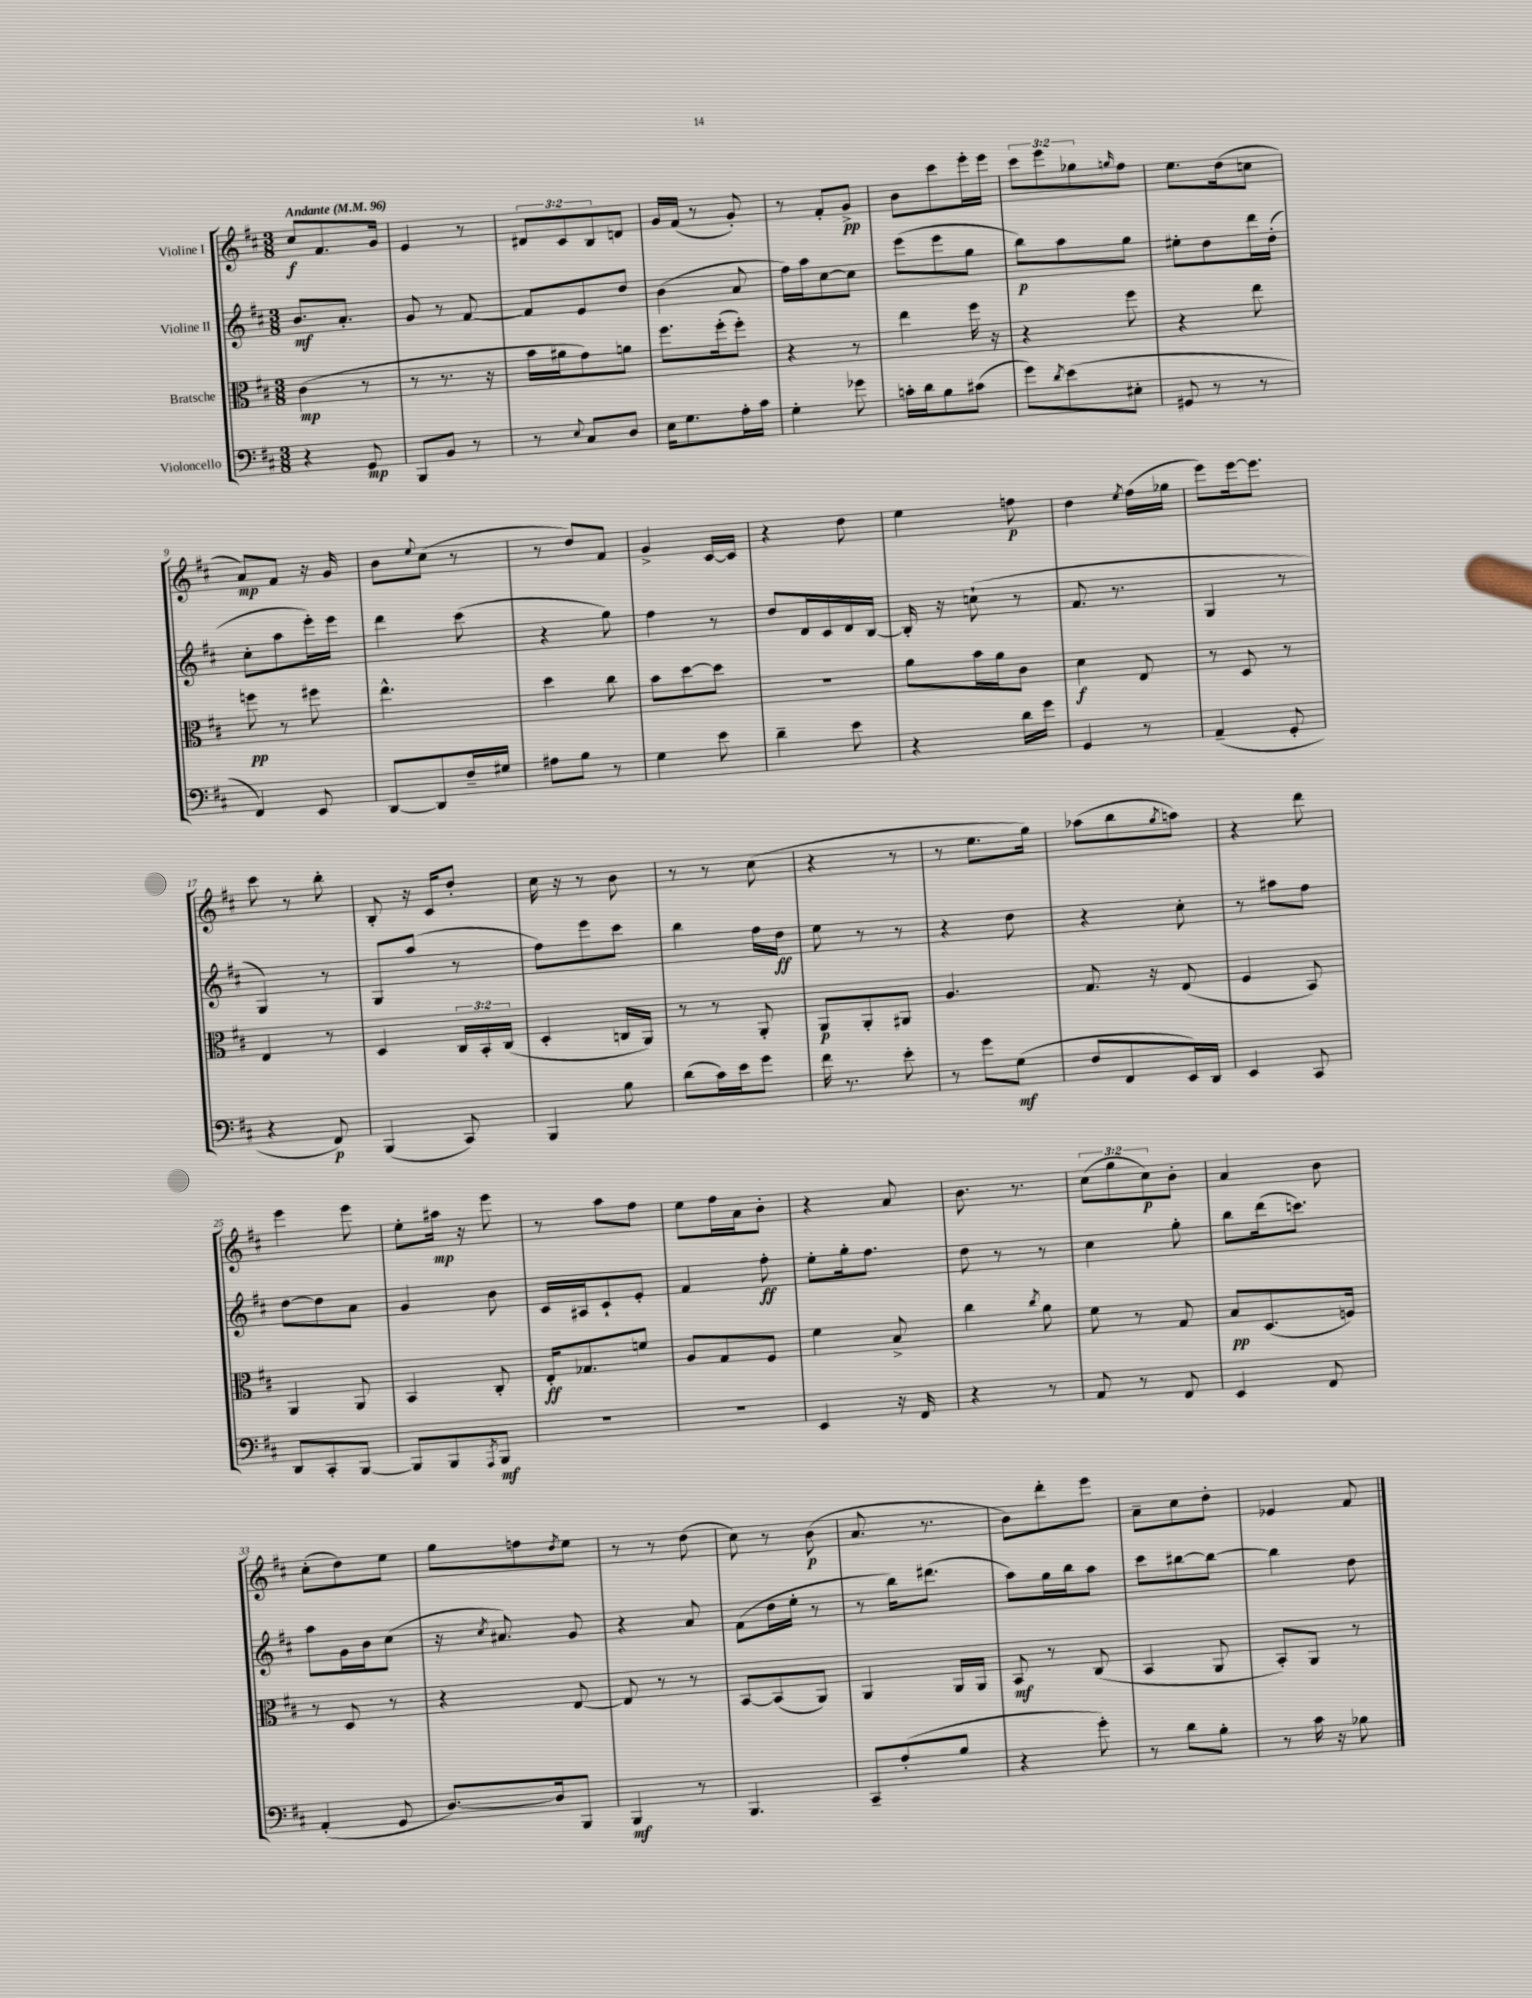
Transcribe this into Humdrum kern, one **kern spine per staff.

**kern	**kern	**kern	**kern
*staff4	*staff3	*staff2	*staff1
*clefF4	*clefC3	*clefG2	*clefG2
*k[f#c#]	*k[f#c#]	*k[f#c#]	*k[f#c#]
*M3/8	*M3/8	*M3/8	*M3/8
*MM96	*MM96	*MM96	*MM96
4r	(4c#	8.b	8cc#
.	.	.	8.f#
.	.	8.a'	.
8GG	8r	.	.
.	.	.	16g
=	=	=	=
8BBB	8r	8g	4e
8BB	8.r	8r	.
8r	.	[8f#	8r
.	16r	.	.
=	=	=	=
8r	16b	8f#]	12d#
.	16a#	.	.
.	.	.	12c#
8qqE	.	.	.
8C#	8g)	8e	.
.	.	.	12B
8D	8a	8dd	8d
=	=	=	=
16E	8.ff#	(4b	16g
8.G	.	.	(16f#
.	.	.	8r
.	(16ff#'	.	.
16A'	8ff#')	8a	8g')
16c#	.	.	.
=	=	=	=
4G'	4r	16ff#)	8r
.	.	16aa	.
.	.	[8cc#	8f#'
8g-	8r	8cc#]	8g^
=	=	=	=
16c'	4ee	(8eee	8b
16d	.	.	.
8B	.	8eee	8ccc#
(8c#	16ff#	8gg	16eee'
.	16r	.	16eee
=	=	=	=
8g)	4r	8bb)	12ccc#
.	.	.	12eee
8qd	.	.	.
(8e	.	8aa	.
.	.	.	12gg-
.	.	.	16qqgg
8E#'	8ff#	8gg	8ff#
=	=	=	=
8GG#	4r	8ee#'	8.ee
8r	.	8dd	.
.	.	.	(16dd
8r	8ee	16ddd	8cc
.	.	(16dd'	.
=	=	=	=
4FF#)	8ff	8cc#'	8a)
.	8r	8aa	8f#
8EE	8ff#	16eee')	16r
.	.	16eee	16g
=	=	=	=
[8DD	4.ee^^	4ddd	8b
.	.	.	8qqee
8DD]	.	.	(8cc#
16F#~	.	(8ccc#	8r
16G#	.	.	.
=	=	=	=
8A#	4dd	4r	8r
8B	.	.	8dd)
8r	8cc#	8gg)	8f#
=	=	=	=
4G	8b	4ff#	4g^
.	[8dd	.	.
8e	8dd]	8r	[16c#
.	.	.	16c#]
=	=	=	=
4d~	4.r	8dd	4r
.	.	16d	.
.	.	16c#	.
8e	.	16d	8dd
.	.	[16B	.
=	=	=	=
4r	8a	16B']	4ee
.	.	16r	.
.	16b	(8cc`	.
.	16a	.	.
16d	8c#	8r	8ff
16g	.	.	.
=	=	=	=
4GG	4d	8.f#	4dd
.	.	8.r	.
.	.	.	8qee
8r	8E	.	(16ff#
.	.	.	16gg-
=	=	=	=
(4AA~	8r	4G	8eee)
.	8D	.	[16eee
.	.	.	8.eee]
8GG'	8r	8r	.
=	=	=	=
4r	4E	4G)	8ccc#
.	.	.	8r
8FF#)	8r	8r	8bb'
=	=	=	=
(4BBB	4D	8G	8B'
.	.	(8aa	16r
.	.	.	16c#
8CC#)	24C#	8r	8dd'
.	24BB'	.	.
.	(24C#	.	.
=	=	=	=
4BBB	4D'	8ff#)	16cc#
.	.	.	16r
.	.	8eee	8r
8B	16C	8ccc#	8b
.	16AA)	.	.
=	=	=	=
(8d	8r	4bb	8r
16c#)	8r	.	8r
16e	.	.	.
8g	8AA'	16ff#	(8cc#
.	.	16dd	.
=	=	=	=
16f#	8AA	8ee	4r
8.r	.	.	.
.	8AA'	8r	.
8e'	8AA#	8r	8r
=	=	=	=
8r	4.A	4r	8r
8g	.	.	8.ee
(8G	.	8dd	.
.	.	.	16gg)
=	=	=	=
8F#	8.G	4r	(8aa-
8FF#	.	.	8bb
.	16r	.	.
.	.	.	8qgg
16EE)	(8E	8cc#'	8aa)
16DD	.	.	.
=	=	=	=
4EE	4F#	8r	4r
.	.	8aa#	.
8CC#	8BB)	8ff#	8ddd
=	=	=	=
8DD	4AA	[8dd	4eee
8CC#'	.	8dd]	.
[8BBB	8AA	8a	8eee
=	=	=	=
8BBB]	4BB	4g	8ee'
8BBB	.	.	16aa#
.	.	.	16r
8qAAA	.	.	.
8BBB	8C#'	8b	8eee
=	=	=	=
4.r	16E'	16c#	8r
.	8.G-	16A#	.
.	.	8c#`	8aa
.	8f	8e'	8ff#
=	=	=	=
4.r	8A	4f#	8ee
.	8G	.	16ff#
.	.	.	16a
.	8F#	8ff#'	8b'
=	=	=	=
4EE	4f#	8ee'	4r
.	.	16gg'	.
.	.	8.ff#	.
16r	8B^	.	8a
16FF#	.	.	.
=	=	=	=
4r	4cc#	8dd	8.b
.	.	8r	.
.	.	.	8.r
.	8qcc#	.	.
8r	8a	8r	.
=	=	=	=
8AA	8f#	4cc#	(12cc#
.	.	.	12gg
8r	8r	.	.
.	.	.	12cc#)
8FF#	8G	8gg'	8b'
=	=	=	=
4EE	8B	8bb	4a
.	(8.D	(16ddd	.
.	.	8.ccc)	.
8FF#	.	.	8b
.	16F)	.	.
=	=	=	=
(4AA'	8r	8aa	(8cc#'
.	8D	16g	8dd)
.	.	16b	.
8GG	8r	(8cc#	8ee
=	=	=	=
[8.D)	4r	16r	8gg
.	.	8qcc#	.
.	.	8.a#)	.
.	.	.	8ff
16D]	.	.	.
.	.	.	8qdd
8BBB	[8E	8g	8ee
=	=	=	=
4BBB	8E]	4r	8r
.	8r	.	8r
8r	8r	8a	(8dd
=	=	=	=
4.BBB	[8BB	(8f#	8cc#)
.	(8BB]	16dd	8r
.	.	16ee'	.
.	8AA)	8r	(8b
=	=	=	=
8CC#~	4AA	8r	8.a
(8A'	.	16bb)	.
.	.	(8.ddd#	8.r
8B	16AA	.	.
.	16AA	.	.
=	=	=	=
4r	8BB	8aa)	8b)
.	8r	16gg	8ddd'
.	.	16bb	.
8g')	(8C#	8aa	8eee
=	=	=	=
8r	4BB	8ccc#	8a~
8d	.	[8bb#	8cc#
8B'	8AA	8bb#_	8dd'
=	=	=	=
8r	8BB')	4bb#]	4e-
16c#	8AA	.	.
16r	.	.	.
8B-	8r	8dd	8f#
==	==	==	==
*-	*-	*-	*-
